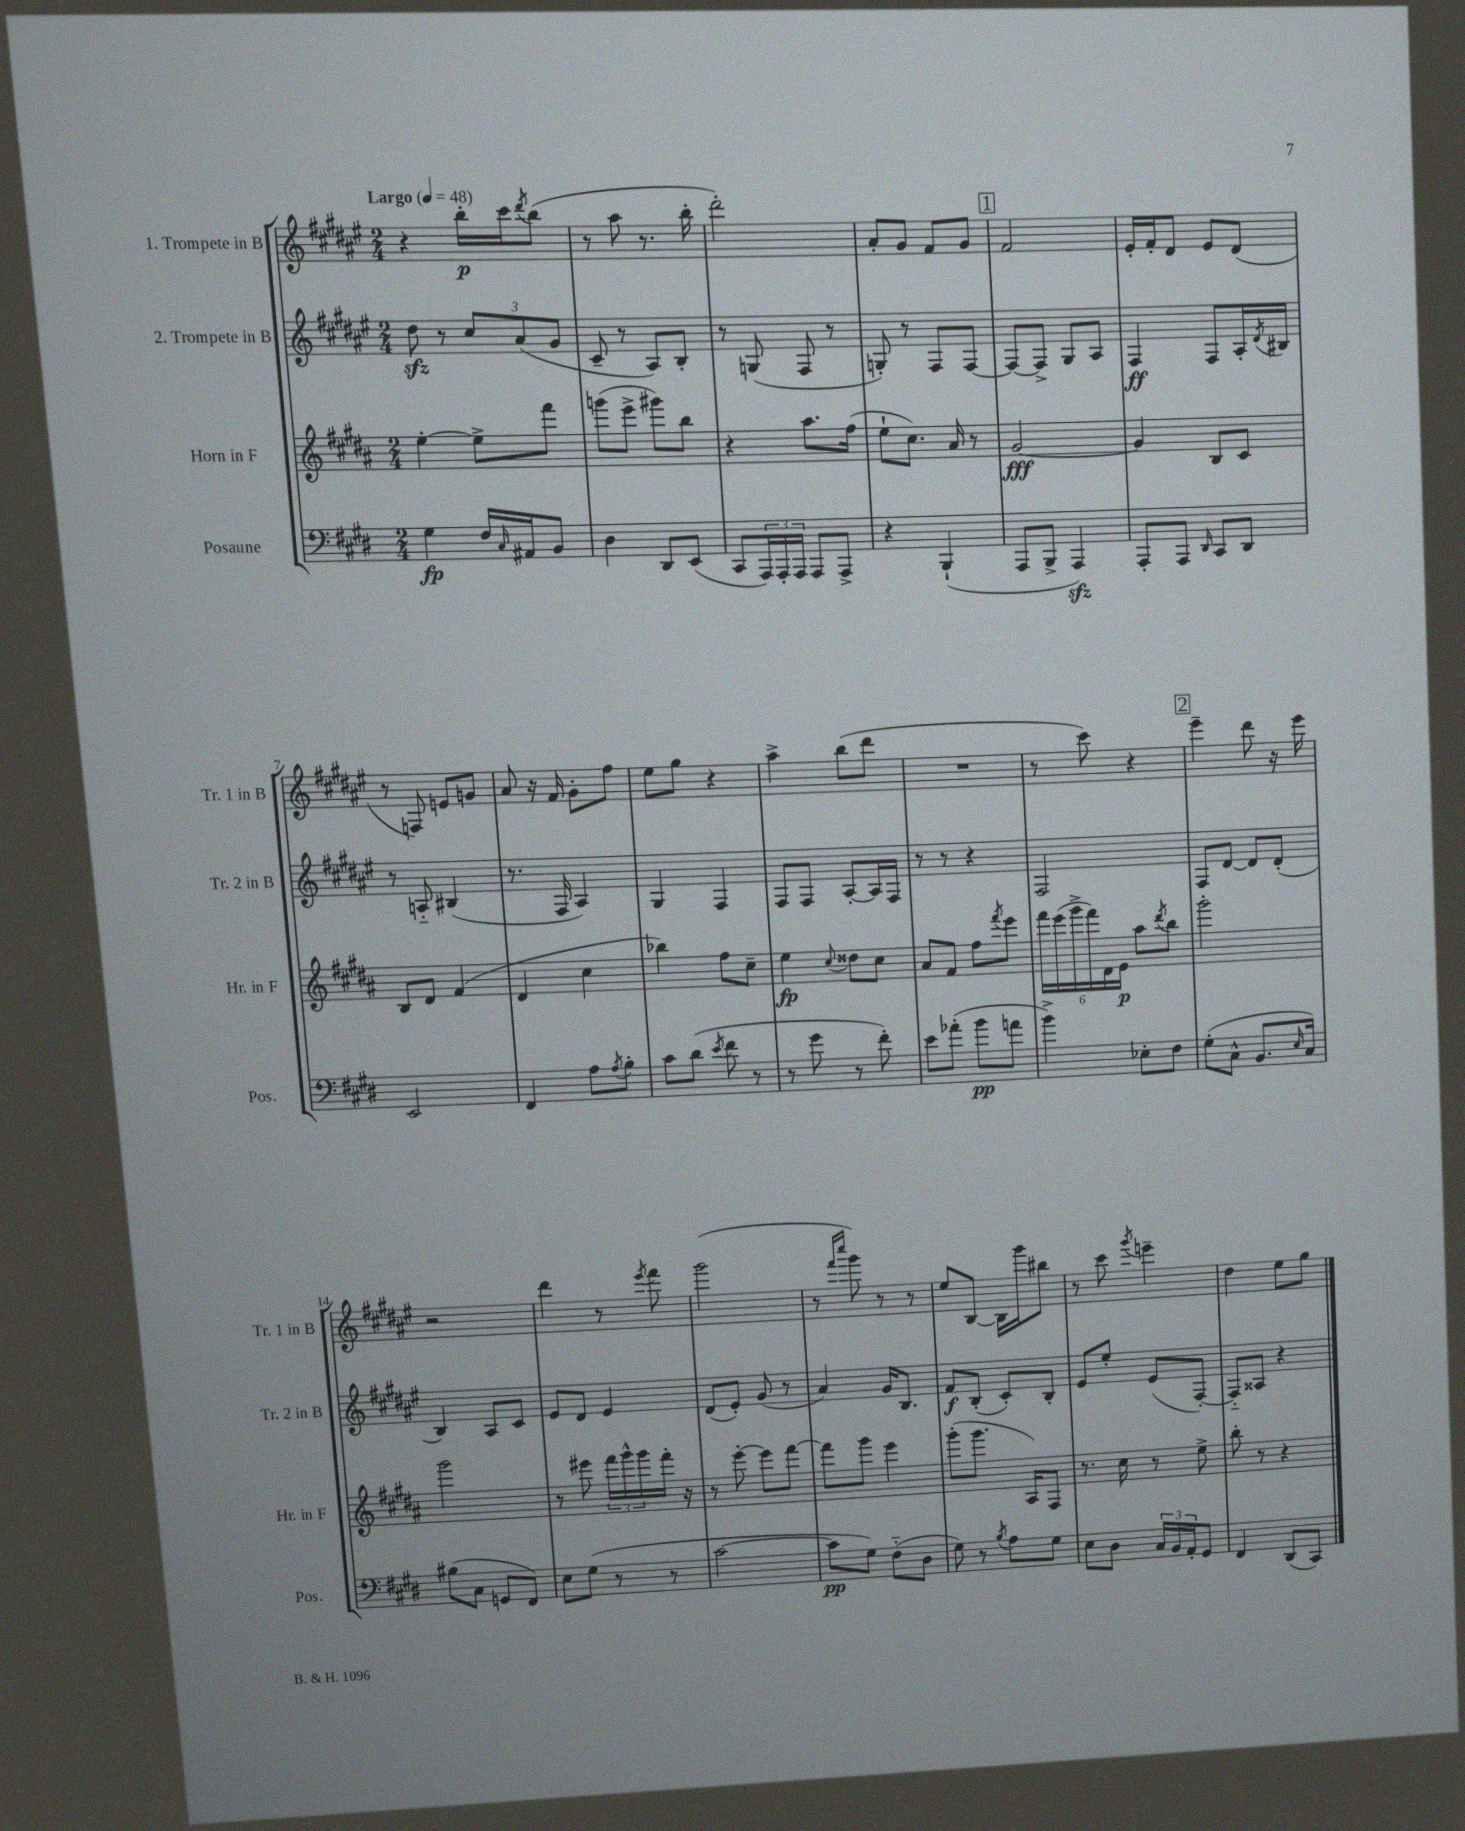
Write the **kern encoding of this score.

**kern	**dynam	**kern	**dynam	**kern	**dynam	**kern	**dynam
*part4	*part4	*part3	*part3	*part2	*part2	*part1	*part1
*staff4	*staff4	*staff3	*staff3	*staff2	*staff2	*staff1	*staff1
*I"Posaune	*	*I"Horn in F	*	*I"2. Trompete in B	*	*I"1. Trompete in B	*
*I'Pos.	*	*I'Hr. in F	*	*I'Tr. 2 in B	*	*I'Tr. 1 in B	*
*clefF4	*	*clefG2	*	*clefG2	*	*clefG2	*
*k[f#c#g#d#]	*	*k[f#c#g#d#a#]	*	*k[f#c#g#d#a#e#]	*	*k[f#c#g#d#a#e#]	*
*M2/4	*	*M2/4	*	*M2/4	*	*M2/4	*
*MM48	*	*MM48	*	*MM48	*	*MM48	*
=1	=1	=1	=1	=1	=1	=1	=1
!	!	!	!	!	!	!LO:TX:a:B:t=Largo	!
4G#\	fp	[4ee'\	.	8dd#zz\	.	4r	.
.	.	.	.	8r	.	.	.
16F#/LL	.	8ee^\L]	.	12cc#/L	.	16bb'\LL	p
16qqC#/	.	.	.	.	.	.	.
16AA#X/J	.	.	.	.	.	16ccc#\J	.
.	.	.	.	(12a#/	.	.	.
.	.	.	.	.	.	8qddd#/	.
8BB/J	.	8fff#\J	.	.	.	(8bb\J	.
.	.	.	.	12g#/J	.	.	.
=2	=2	=2	=2	=2	=2	=2	=2
4D#\	.	(8gggn\L	.	8c#~/	.	8r	.
.	.	8eee^\J	.	8r	.	8aa#\	.
8DD#/L	.	8ggg#X\L)	.	8A#/L)	.	8.r	.
(8EE/J	.	8bb\J	.	8B'/J	.	.	.
.	.	.	.	.	.	16bb'\	.
=3	=3	=3	=3	=3	=3	=3	=3
8CC#/L	.	4r	.	8r	.	2ddd#'\)	.
24AAA/L)	.	.	.	(8Gn/	.	.	.
24AAA'/	.	.	.	.	.	.	.
24AAA/JJ	.	.	.	.	.	.	.
8AAA/L	.	8.aa#\L	.	8F#/	.	.	.
8AAA^/J	.	.	.	8r	.	.	.
.	.	(16ff#\Jk	.	.	.	.	.
=4	=4	=4	=4	=4	=4	=4	=4
4r	.	8ee`\L	.	8Gn'/)	.	8a#'/L	.
.	.	8.cc#\J)	.	8r	.	8g#/J	.
(4BBB`/	.	.	.	8F#/L	.	8f#/L	.
.	.	16a#/	.	.	.	.	.
.	.	8r	.	[8F#/J	.	8g#/J	.
!!LO:REH:place=s1:t=1
=5	=5	=5	=5	=5	=5	=5	=5
8AAA/L	.	[2g#/	fff	8F#/L_	.	2f#/	.
8BBB^/J	.	.	.	8F#^/J]	.	.	.
4AAAzz/)	.	.	.	8G#/L	.	.	.
.	.	.	.	8A#/J	.	.	.
=6	=6	=6	=6	=6	=6	=6	=6
8AAA'/L	.	4g#/]	.	4F#/	ff	16e#'/LL	.
.	.	.	.	.	.	16f#'/J	.
8AAA/J	.	.	.	.	.	8d#/J	.
16qqDD#/	.	.	.	.	.	.	.
8CC#/L	.	8B/L	.	8F#/L	.	8e#/L	.
8DD#/J	.	8c#/J	.	16A#'/L	.	(8d#/J	.
.	.	.	.	8qd#/	.	.	.
.	.	.	.	16B#X/JJ	.	.	.
!!LO:LB:g=z
=7	=7	=7	=7	=7	=7	=7	=7
2EE/	.	8B/L	.	8r	.	8r	.
.	.	8d#/J	.	8An/	.	8Fn/)	.
.	.	(4f#/	.	(4B#X/	.	8en/L	.
.	.	.	.	.	.	8gn/J	.
=8	=8	=8	=8	=8	=8	=8	=8
4FF#/	.	4d#/	.	8.r	.	8a#/	.
.	.	.	.	.	.	16r	.
.	.	.	.	16F#/	.	16f#/	.
8A\L	.	4cc#\	.	4A#/)	.	8g#'\L	.
8qA/	.	.	.	.	.	.	.
8B'\J	.	.	.	.	.	8ff#\J	.
=9	=9	=9	=9	=9	=9	=9	=9
8c#\L	.	4bb-X\)	.	4G#/	.	8ee#\L	.
(8d#\J	.	.	.	.	.	8gg#\J	.
8qe/	.	.	.	.	.	.	.
8f#\	.	8ff#\L	.	4F#/	.	4r	.
8r	.	8cc#~\J	.	.	.	.	.
=10	=10	=10	=10	=10	=10	=10	=10
8r	.	4ee\	fp	8F#/L	.	4aa#^\	.
8g#\	.	.	.	8F#/J	.	.	.
.	.	8qqcc#/	.	.	.	.	.
8r	.	8dd##X\L	.	[8A#'/L	.	(8bb\L	.
8f#'\)	.	8cc#\J	.	16A#/L]	.	8ddd#\J	.
.	.	.	.	16F#/JJ	.	.	.
=11	=11	=11	=11	=11	=11	=11	=11
8e\L	.	8a#/L	.	8r	.	2r	.
(8a-X'\J	.	8f#/J	.	8r	.	.	.
8b\L	pp	8ff#\L	.	4r	.	.	.
.	.	8qfff#/	.	.	.	.	.
8an\J	.	8eee\J	.	.	.	.	.
=12	=12	=12	=12	=12	=12	=12	=12
4b^\)	.	24fff#\LL	.	2F#/	.	8r	.
.	.	(24eee\	.	.	.	.	.
.	.	24ggg#^\	.	.	.	.	.
.	.	24fff#\)	.	.	.	8ccc#\)	.
.	.	24d#\	.	.	.	.	.
.	.	24e\JJ	p	.	.	.	.
8E-X'\L	.	8aa#\L	.	.	.	4r	.
.	.	8qddd#/	.	.	.	.	.
8F#\J	.	8bb\J	.	.	.	.	.
!!LO:REH:place=s1:t=2
=13	=13	=13	=13	=13	=13	=13	=13
(8G#'\L	.	2ggg#'\	.	8F#/L	.	4eee#~\	.
8C#^^\J	.	.	.	[8d#/J	.	.	.
8.BB/L	.	.	.	8d#/L]	.	8ddd#\	.
.	.	.	.	(8d#'/J	.	16r	.
16qqE/	.	.	.	.	.	.	.
16C#/Jk)	.	.	.	.	.	16eee#\	.
!!LO:LB:g=z
=14	=14	=14	=14	=14	=14	=14	=14
(8B#X\L	.	2ggg#\	.	4B/)	.	2r	.
8C#\J	.	.	.	.	.	.	.
8GGn/L	.	.	.	8A#/L	.	.	.
8FF#/J)	.	.	.	8c#/J	.	.	.
=15	=15	=15	=15	=15	=15	=15	=15
8E\L	.	8r	.	8e#/L	.	4ddd#\	.
(8G#\J	.	8eee#X\	.	8d#/J	.	.	.
8r	.	24fff#\LL	.	4e#/	.	8r	.
.	.	24ggg#^^\	.	.	.	.	.
.	.	24ggg#\	.	.	.	.	.
.	.	.	.	.	.	8qeee#/	.
8r	.	16fff#'\JJ	.	.	.	8fff#\	.
.	.	16r	.	.	.	.	.
=16	=16	=16	=16	=16	=16	=16	=16
[2c#\	.	8r	.	(8d#/L	.	(2ggg#\	.
.	.	[8eee'\	.	8e#'/J)	.	.	.
.	.	8eee\L]	.	(8g#/	.	.	.
.	.	[8fff#\J	.	8r	.	.	.
=17	=17	=17	=17	=17	=17	=17	=17
8c#\L]	pp	8fff#\L]	.	4a#/)	.	8r	.
.	.	.	.	.	.	16qqfff#/LL	.
.	.	.	.	.	.	16qqcccc#/JJ	.
8G#\J)	.	8ggg#\J	.	.	.	8ggg#\)	.
(8F#\L	.	4eee\	.	16g#/KL	.	8r	.
.	.	.	.	8.B/J	.	.	.
8D#\J	.	.	.	.	.	8r	.
=18	=18	=18	=18	=18	=18	=18	=18
8G#\)	.	(8ggg#'\L	.	8f#/L	f	8ee#/L	.
8r	.	8.ggg#\J	.	(8B'/J	.	[8B/J	.
8qB/	.	.	.	.	.	.	.
8A\L	.	.	.	8c#'/L)	.	16B\LL]	.
.	.	16A#/KL)	.	.	.	16ggg#\J	.
8G#\J	.	8F#/J	.	8B'/J	.	8bb#X\J	.
=19	=19	=19	=19	=19	=19	=19	=19
8E\L	.	8.r	.	8e#/L	.	8r	.
8D#\J	.	.	.	8ee#'/J	.	8ccc#\	.
.	.	16cc#\	.	.	.	.	.
.	.	.	.	.	.	8qggg#/	.
24C#/LL	.	8r	.	(8e#/L	.	4eeen~\	.
24BB/	.	.	.	.	.	.	.
24AA'/J	.	.	.	.	.	.	.
8GG#/J	.	8ee^\	.	[8F#'/J)	.	.	.
=20	=20	=20	=20	=20	=20	=20	=20
4FF#/	.	8bb'\	.	8F#/L]	.	4dd#\	.
.	.	8r	.	8A##X/J	.	.	.
(8DD#/L	.	4r	.	4r	.	8ee#\L	.
8CC#/J)	.	.	.	.	.	8gg#\J	.
==	==	==	==	==	==	==	==
*-	*-	*-	*-	*-	*-	*-	*-
